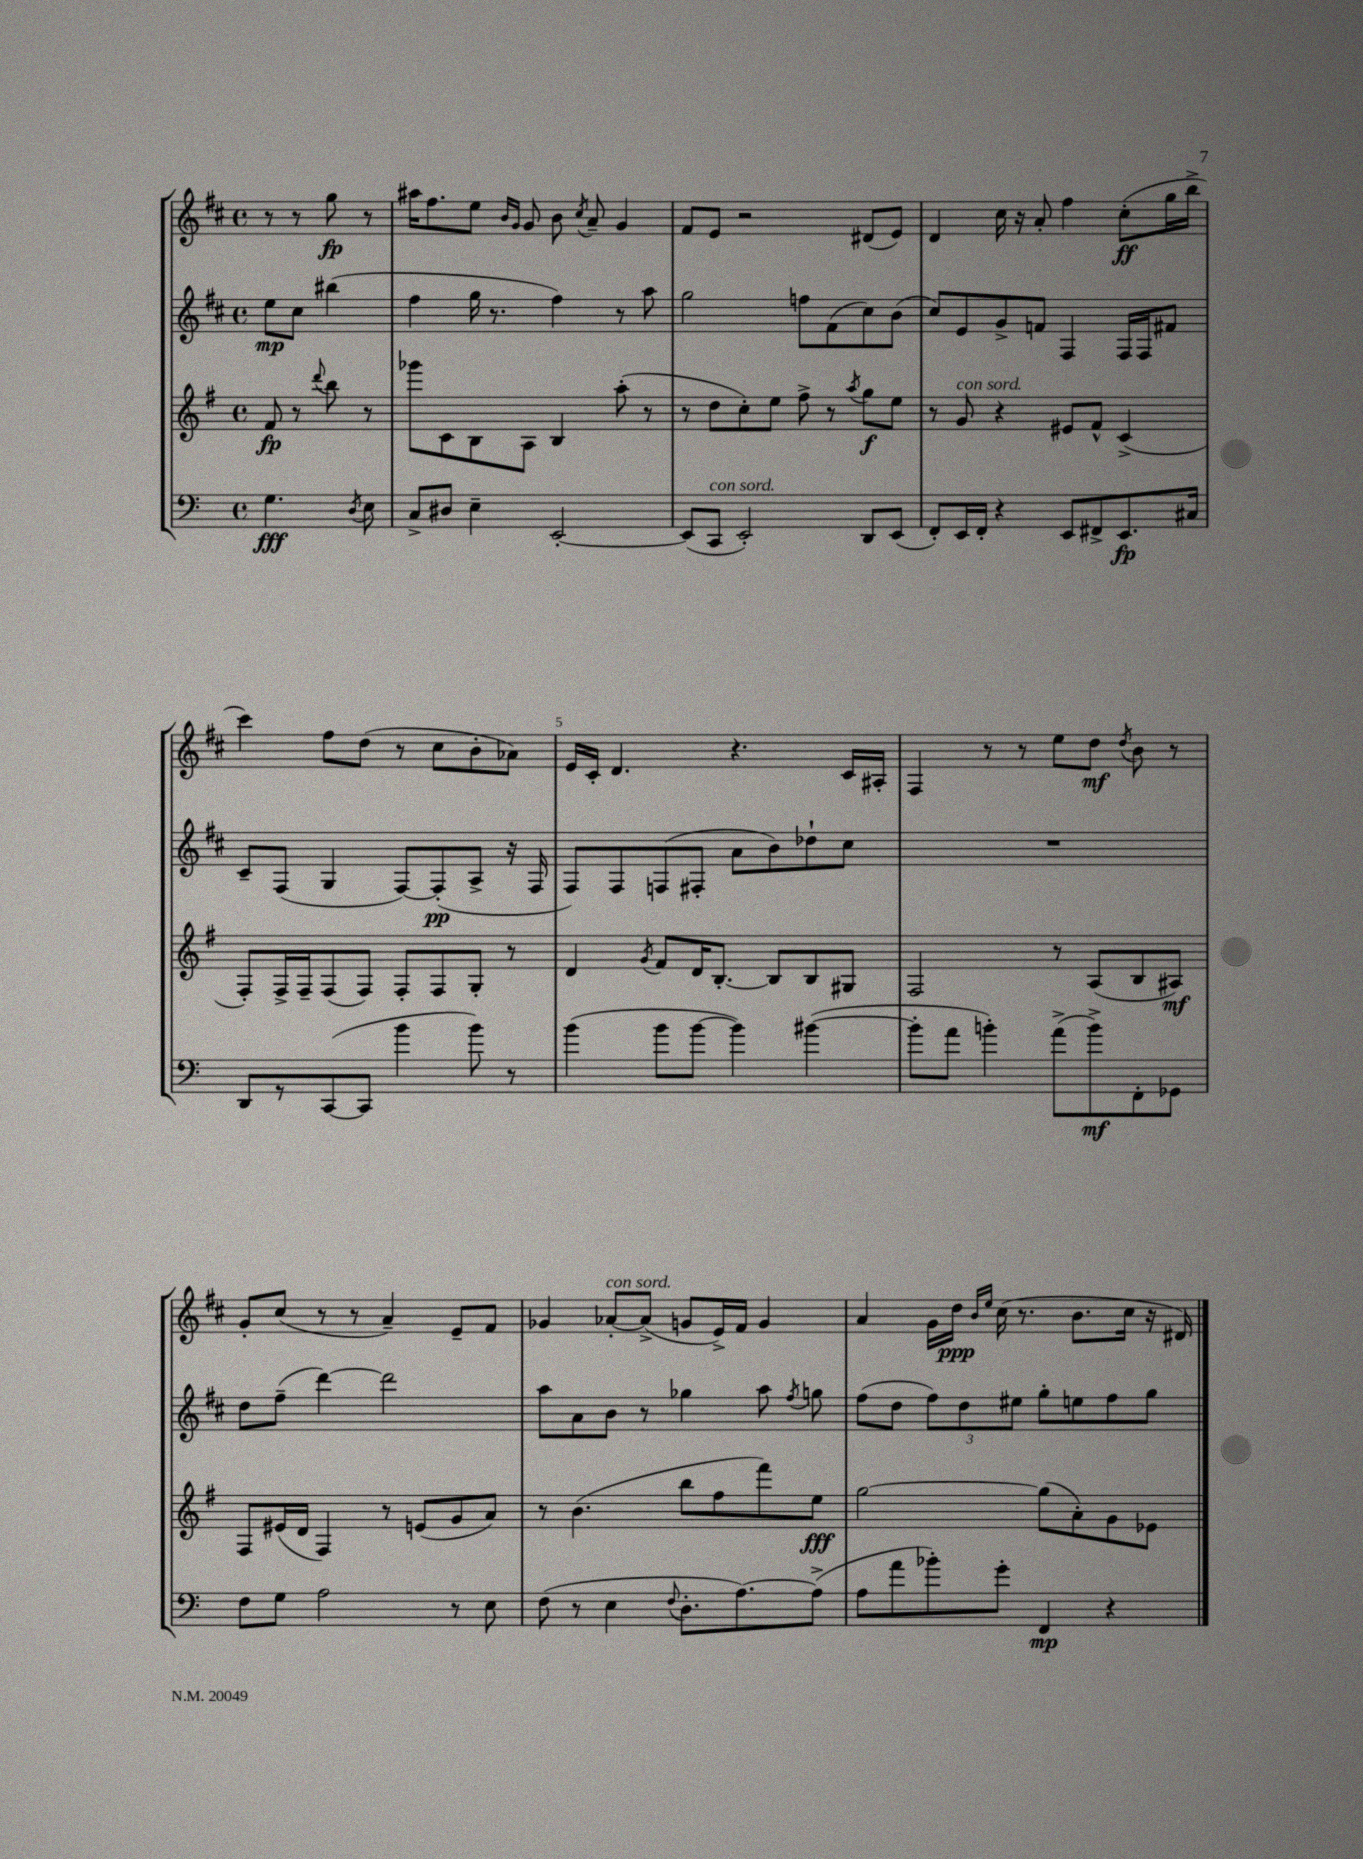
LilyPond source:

<<
\new StaffGroup <<
\new Staff = "s0" {
    \clef treble \key d \major \defaultTimeSignature \time 4/4 \partial 2
    \autoBeamOff r8 r8 g''8\fp r8 |
    ais''16[ fis''8. e''8] \grace { b'16[ g'16] } g'8 b'8 \acciaccatura { cis''8 } a'8-- g'4 |
    fis'8[ e'8] r2 dis'8[( e'8]) |
    d'4 cis''16 r16 a'8-. fis''4 cis''8[-.\ff( g''16 b''16]-> |
    cis'''4) fis''8[ d''8]( r8 cis''8[ b'8-. aes'8]) |
    e'16[ cis'16]-. d'4. r4. cis'16[ ais16]-. |
    fis4 r8 r8 e''8[ d''8]\mf \acciaccatura { d''8 } b'8 r8 |
    g'8[-. cis''8]( r8 r8 a'4--) e'8[-- fis'8] |
    ges'4 aes'8[~-.^\markup { \italic "con sord." } aes'8]->( g'8[ e'16->) fis'16] g'4 |
    a'4 g'16[ d''16]\ppp \grace { b'16[ e''16] } cis''16( r8. b'8.[ cis''16] r16 dis'16) \bar "|." |
}
\new Staff = "s1" {
    \clef treble \key d \major \defaultTimeSignature \time 4/4 \partial 2
    \autoBeamOff e''8[\mp cis''8] bis''4( |
    fis''4 g''16 r8. fis''4) r8 a''8 |
    g''2 f''8[ fis'8( cis''8) b'8]( |
    cis''8[) e'8 g'8-> f'8] fis4 fis16[ fis16 fis'8] |
    cis'8[-- fis8]( g4 fis8[~) fis8-.\pp( a8]-> r16 fis16 |
    fis8[) fis8 f8( fis8]-. a'8[ b'8) des''8-! cis''8] |
    R1 |
    d''8[ fis''8]--( d'''4~) d'''2 |
    a''8[ a'8 b'8] r8 ges''4 a''8 \acciaccatura { fis''8 } g''8 |
    fis''8[( d''8] \tuplet 3/2 { fis''8[) d''8 eis''8] } g''8[-. e''8 fis''8 g''8] \bar "|." |
}
\new Staff = "s2" {
    \clef treble \key g \major \defaultTimeSignature \time 4/4 \partial 2
    \autoBeamOff fis'8\fp r8 \appoggiatura { d'''8 } b''8 r8 |
    ges'''8[ c'8 b8 a8] b4 a''8-.( r8 |
    r8 d''8[ c''8-.) e''8] fis''8-> r8 \acciaccatura { a''8 } g''8[\f e''8] |
    r8 g'8^\markup { \italic "con sord." } r4 eis'8[ fis'8]-^ c'4->( |
    fis8[-.) fis16-> fis16-- fis8( fis8]) fis8[-. fis8 g8]-. r8 |
    d'4 \acciaccatura { g'8 } fis'8[ d'16 b8.]~-. b8[ b8 gis8] |
    fis2 r8 a8[( b8 ais8]\mf) |
    fis8[ eis'16( d'16] fis4) r8 e'8[( g'8 a'8]) |
    r8 b'4.( b''8[ fis''8 fis'''8) e''8]\fff |
    g''2~ g''8[( a'8-.) g'8 ees'8] \bar "|." |
}
\new Staff = "s3" {
    \clef bass \key c \major \defaultTimeSignature \time 4/4 \partial 2
    \autoBeamOff g4.\fff \acciaccatura { d8 } e8 |
    c8[-> dis8] e4-- e,2~-. |
    e,8[( c,8]^\markup { \italic "con sord." } e,2-.) d,8[ e,8]( |
    f,8[-.) e,16 f,16]-. r4 e,8[ fis,8-> e,8.\fp cis16] |
    d,8[ r8 c,8~( c,8] b'4 b'8) r8 |
    b'4( b'8[ b'8]~ b'4) bis'4~( |
    bis'8[-. a'8] b'4-.) a'8[->( b'8->\mf) f,8-. ges,8] |
    f8[ g8] a2 r8 e8 |
    f8( r8 e4 \appoggiatura { f8 } d8.[-. a8.~) a8]->( |
    a8[ a'8 bes'8-.) g'8]-. f,4\mp r4 \bar "|." |
}
>>
>>
\layout { \context { \Score \override BarNumber.break-visibility = ##(#f #t #t) barNumberVisibility = #(every-nth-bar-number-visible 5) } }
